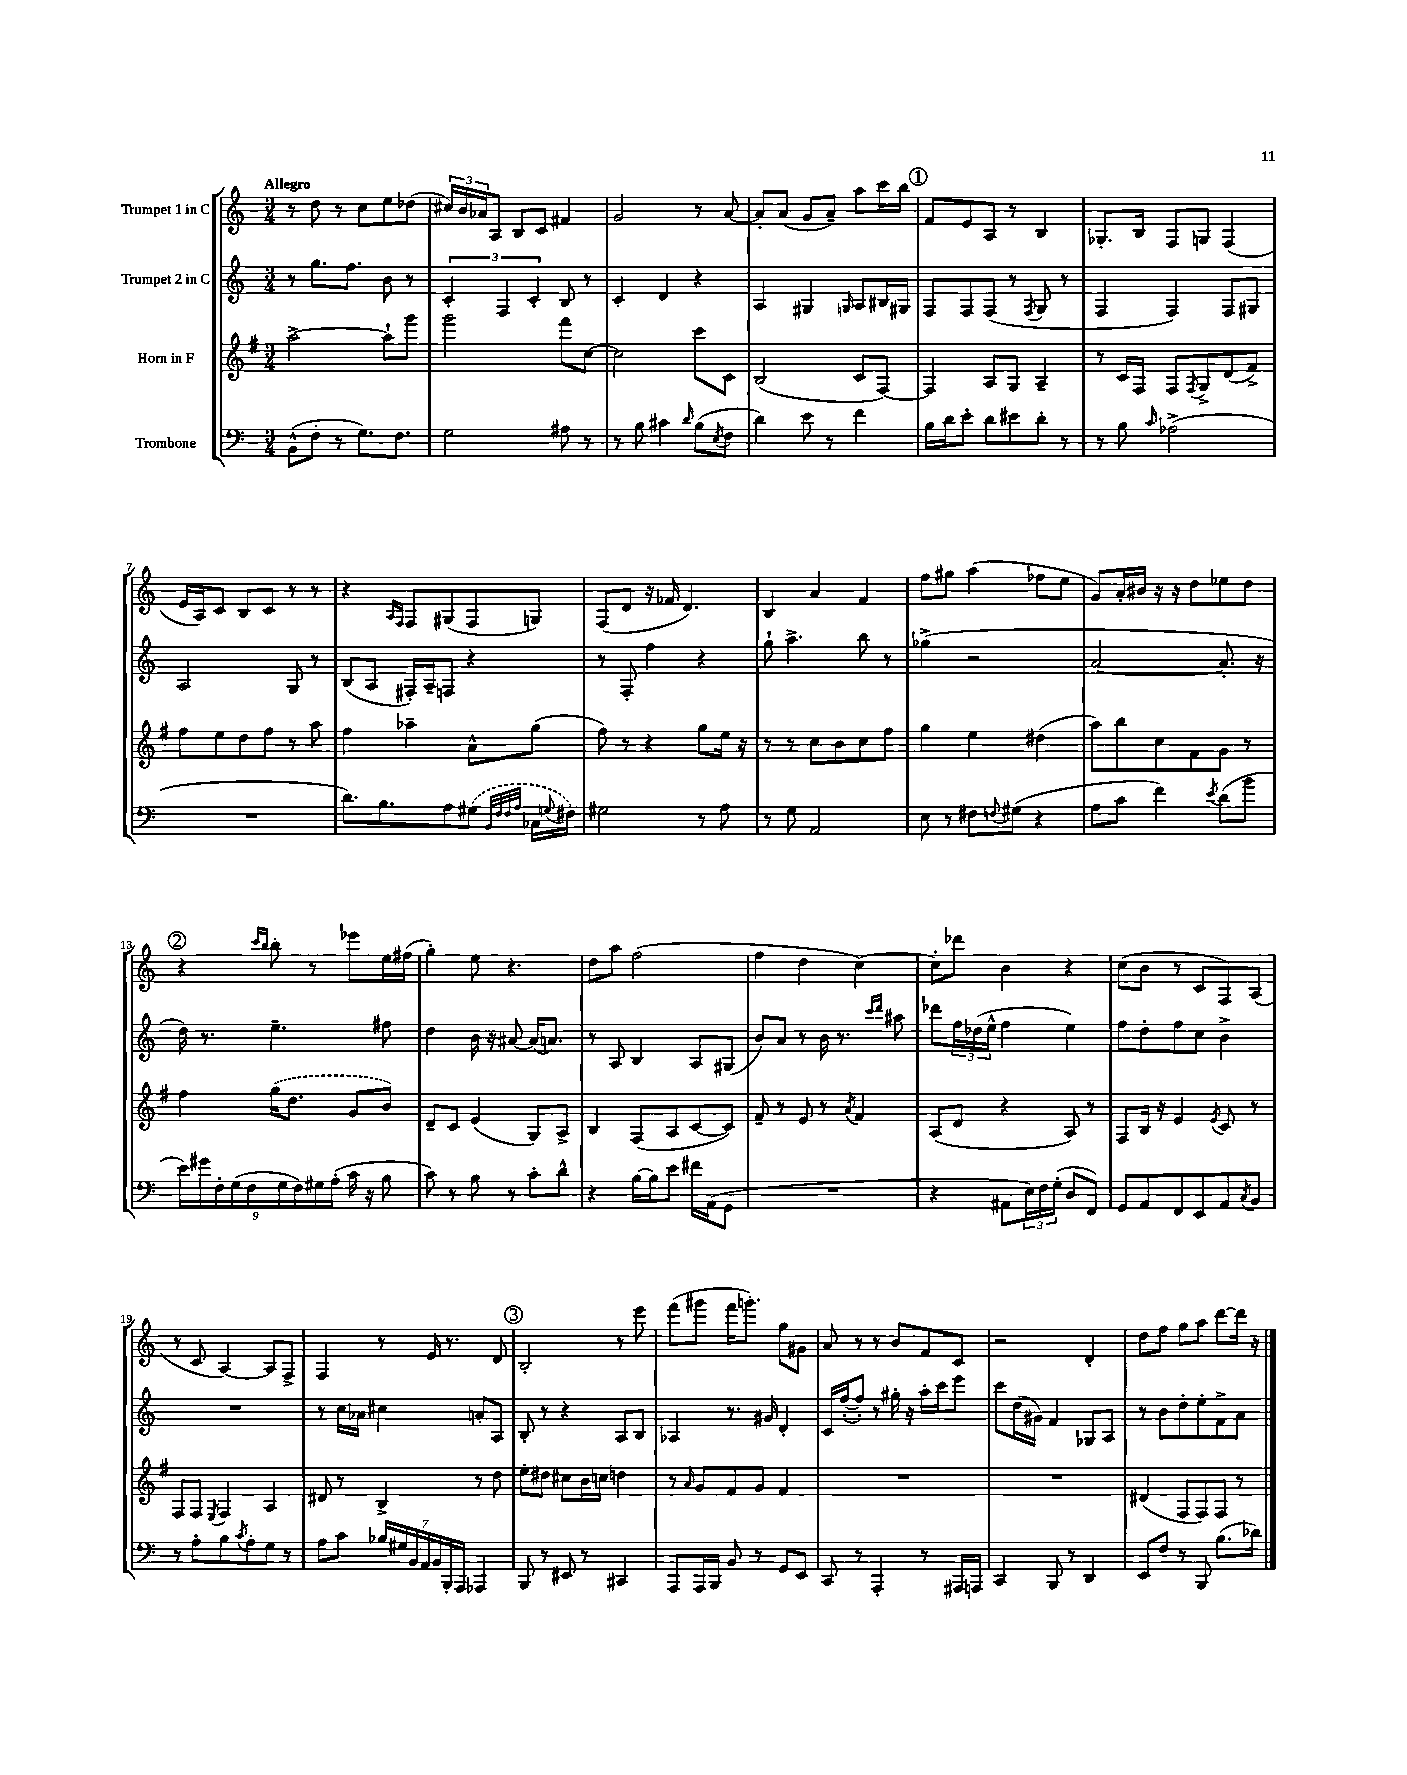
<<
\new StaffGroup <<
\new Staff = "s0" \with { instrumentName = "Trumpet 1 in C" } {
    \clef treble \key c \major \numericTimeSignature \time 3/4 \tempo "Allegro"
    r8 d''8 r8 c''8 e''8 des''8( |
    \tuplet 3/2 { cis''16) b'16 aes'16 } a8 b8 c'8 fis'4 |
    g'2 r8 a'8~ |
    a'8-. a'8( g'8 a'8--) a''8 c'''16 b''16 |
    \mark \markup { \circle "1" } f'8 e'8 a8 r8 b4 |
    ges8.-. b16 f8 g8 f4( |
    e'16 a16) c'8 b8 c'8 r8 r8 |
    r4 \grace { a16 f16 } f8 gis8( f8 g8) |
    f8( d'8 r16 fes'16 d'4.) |
    b4 a'4 f'4 |
    f''8 gis''8 a''4( fes''8 e''8 |
    g'8) a'16-. bis'16 r16 r16 d''8 ees''8 d''8 |
    \mark \markup { \circle "2" } r4 \grace { c'''16 b''16 } b''8-. r8 ees'''8 e''16 fis''16( |
    g''4-.) e''8 r4. |
    d''8 a''8 f''2( |
    f''4 d''4 c''4~) |
    c''8-. des'''8 b'4 r4 |
    c''8( b'8 r8 c'8 f8) a8( |
    r8 c'8 a4~) a8 f8-> |
    f4 r8 e'16 r8. d'8 |
    \mark \markup { \circle "3" } b2-. r8 e'''8 |
    f'''8( gis'''8 f'''16 g'''8.-.) g''8 gis'8 |
    a'8 r8 r8 b'8 f'8 c'8 |
    r2 d'4-. |
    d''8 f''8 g''8 a''8 d'''8~ d'''16 r16 \bar "|." |
}
\new Staff = "s1" \with { instrumentName = "Trumpet 2 in C" } {
    \clef treble \key c \major \numericTimeSignature \time 3/4
    r8 g''8. f''8. b'8 r8 |
    \tuplet 3/2 { c'4-. f4 c'4-. } b8 r8 |
    c'4-. d'4 r4 |
    a4 gis4 \grace { g16 } a8 bis16 gis16 |
    \mark \markup { \circle "1" } f8 f8 f8( r8 \acciaccatura { f8 } g8 r8 |
    f4 f4) f8 gis8 |
    a2 g8 r8 |
    b8( a8 fis16-.) a16-- f8 r4 |
    r8 f8-. f''4 r4 |
    g''8-! a''4.-> b''8 r8 |
    ges''4->( r2 |
    a'2~ a'8.-. r16 |
    \mark \markup { \circle "2" } d''16) r8. e''4.-- fis''8 |
    d''4 b'16 r16 ais'8~ ais'16( a'8.) |
    r8 a8 b4 a8 gis8( |
    b'8) a'8 r8 b'16 r8. \grace { c'''16 d'''16 } ais''8 |
    des'''8 \tuplet 3/2 { f''16 des''16( e''16-^ } f''4 e''4) |
    f''8 d''8-. f''8 c''8 b'4-> |
    R2. |
    r8 c''16 aes'16 cis''4 a'8-. a8 |
    \mark \markup { \circle "3" } b8-. r8 r4 a8 b8 |
    aes4 r8. gis'16 d'4-. |
    c'16 f''16~-.( f''8-.) r8 gis''16-. r16 a''16-. c'''16 e'''8 |
    c'''8 d''16( gis'16) f'4 ges8 a8 |
    r8 b'8 d''8-. e''8-. f'8-> a'8 \bar "|." |
}
\new Staff = "s2" \with { instrumentName = "Horn in F" } {
    \clef treble \key g \major \numericTimeSignature \time 3/4
    a''2~-> a''8-! g'''8 |
    g'''2 fis'''8 c''8~ |
    c''2 c'''8 c'8 |
    b2( c'8 fis8~) |
    \mark \markup { \circle "1" } fis4 a8 g8 a4-- |
    r8 c'16 fis16 fis8 \acciaccatura { fis8 } g8-> d'8( fis'8->) |
    fis''8 e''8 d''8 fis''8 r8 a''8 |
    fis''4 aes''4-- a'8-^ g''8( |
    fis''8) r8 r4 g''8 e''16 r16 |
    r8 r8 c''8 b'8 c''8 fis''8 |
    g''4 e''4 dis''4( |
    a''8) b''8 c''8 fis'8 g'8 r8 |
    \mark \markup { \circle "2" } fis''4 \once \slurDashed g''16( d''8. g'8 b'8) |
    d'8-- c'8 e'4( g8) a8-> |
    b4 fis8( a8 c'8~ c'8) |
    fis'8-- r8 e'8 r8 \acciaccatura { a'8 } fis'4 |
    a8( d'8 r4 a8) r8 |
    fis8 b16 r16 e'4 \acciaccatura { e'8 } c'8 r8 |
    fis8 fis8 \acciaccatura { e8 } fis4 a4 |
    dis'8 r8 b4-> r8 d''8 |
    \mark \markup { \circle "3" } e''8-. dis''8 cis''8 b'16 c''16 d''4 |
    r8 \grace { a'16 } g'8 fis'8 g'8 fis'4 |
    R2. |
    R2. |
    dis'4( fis8 fis8) fis8 r8 \bar "|." |
}
\new Staff = "s3" \with { instrumentName = "Trombone" } {
    \clef bass \key c \major \numericTimeSignature \time 3/4
    b,8-^( f8-. r8 g8.) f8. |
    g2 ais8 r8 |
    r8 b8 cis'4 \grace { d'16 } b8( \acciaccatura { e8 } f8 |
    d'4) e'8 r8 f'4 |
    \mark \markup { \circle "1" } b16 d'16 e'8-. d'8 eis'8 d'8-. r8 |
    r8 b8 \grace { c'16 } aes2->( |
    R2. |
    d'8.) b8. a8 \once \slurDashed gis8( \grace { b,32 f32 f32 a32 } ces16 \appoggiatura { g8 } fis16) |
    gis2 r8 a8 |
    r8 g8 a,2 |
    e8 r8 fis8 \appoggiatura { f8 } gis8( r4 |
    a8 c'8 f'4) \acciaccatura { e'8 } d'8( b'8 |
    \mark \markup { \circle "2" } \tuplet 9/8 { e'16) gis'16 f16-. g16( f16 g16 f16) gis16 a16-.( } c'16 r16 b8 |
    c'8) r8 b8 r8 c'8-. d'8-^ |
    r4 b16~ b16 e'8 fis'16 a,16( g,8 |
    R2. |
    r4 ais,8 \tuplet 3/2 { e16) f16 g16-.( } d8 f,8) |
    g,8 a,8 f,8 e,8 a,8 \acciaccatura { c8 } b,8 |
    r8 a8-. b8 \acciaccatura { c'8 } a8-. g8 r8 |
    a8 c'8 \tuplet 7/4 { bes16 gis16 b,16 a,16 b,16 b,,16-. a,,16 } aes,,4 |
    \mark \markup { \circle "3" } b,,8 r8 eis,8 r8 cis,4 |
    a,,8 a,,16 b,,16 b,8 r8 g,8 e,8 |
    c,8 r8 a,,4-. r8 ais,,16 a,,16 |
    c,4 b,,8 r8 d,4 |
    e,8 f8 r8 b,,8 b8.( des'16) \bar "|." |
}
>>
>>
